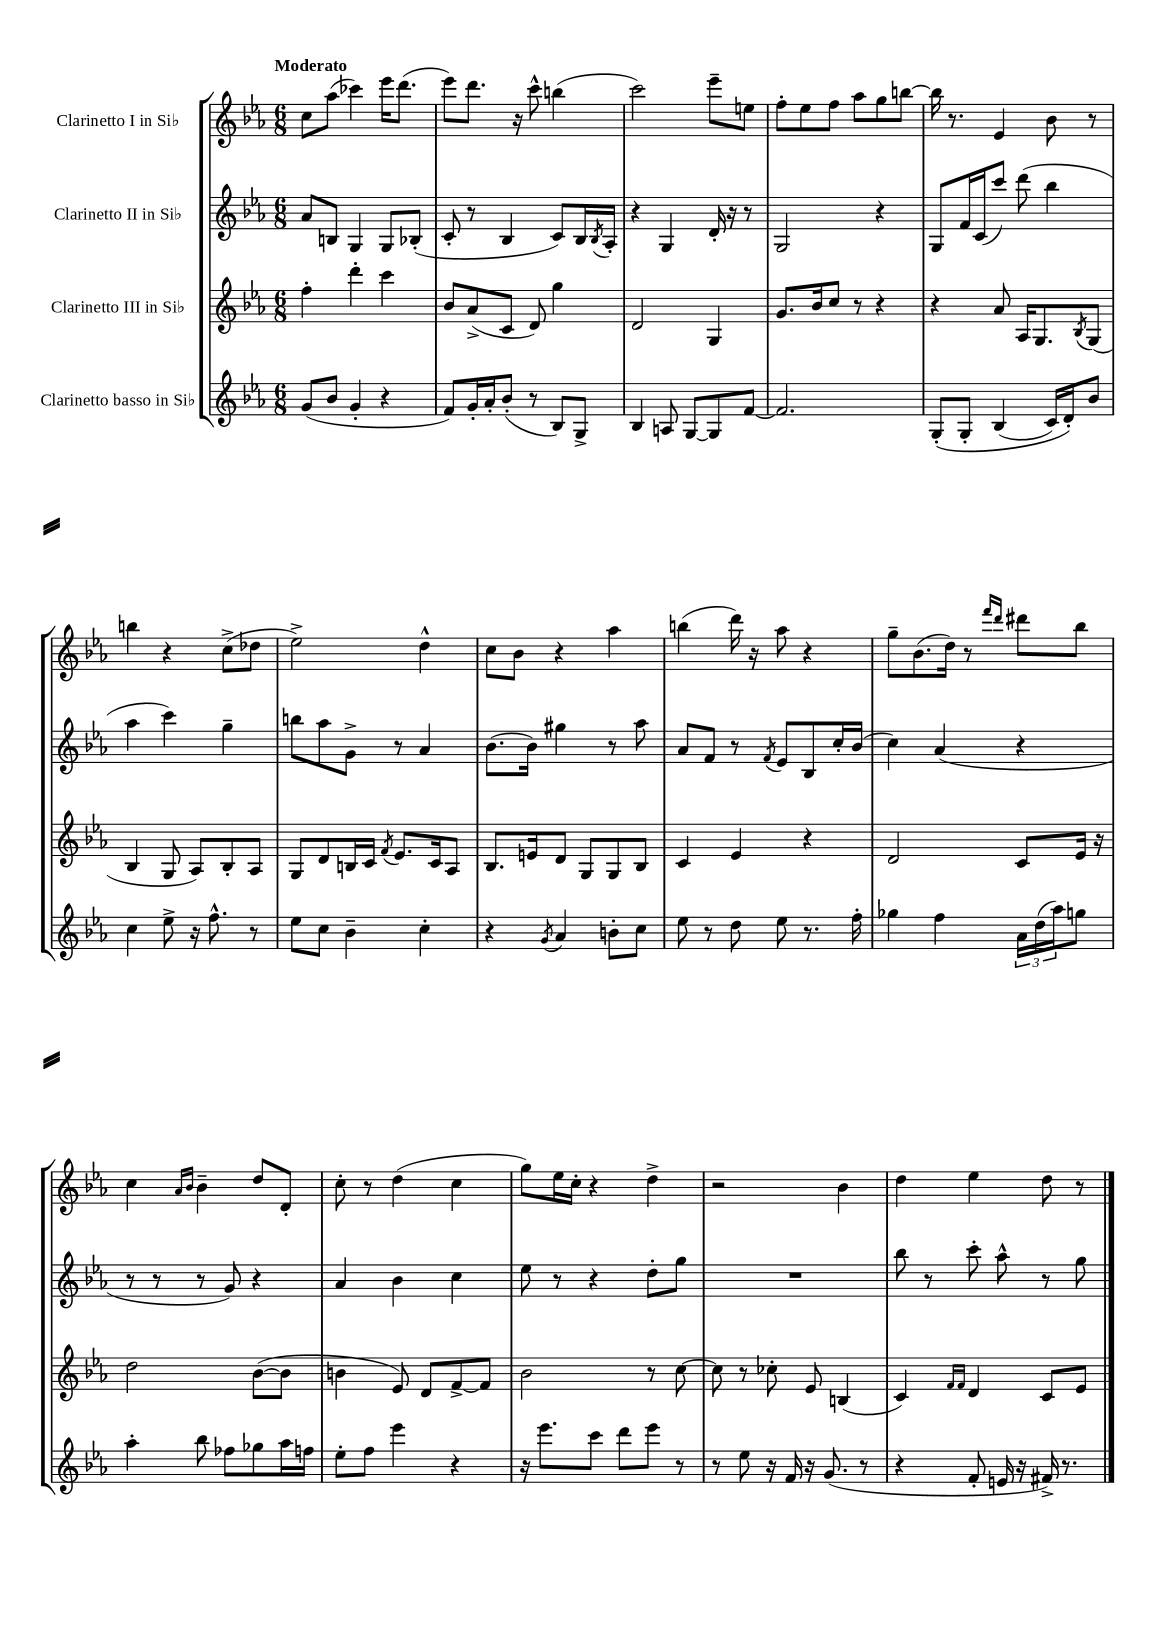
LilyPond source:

<<
\new StaffGroup <<
\new Staff = "s0" \with { instrumentName = "Clarinetto I in Sib" } {
    \clef treble \key ees \major \numericTimeSignature \time 6/8 \tempo "Moderato"
    c''8 aes''8( ces'''4) ees'''16 d'''8.( |
    ees'''8) d'''8. r16 c'''8-^ b''4( |
    c'''2) ees'''8-- e''8 |
    f''8-. ees''8 f''8 aes''8 g''8 b''8~ |
    b''16 r8. ees'4 bes'8 r8 |
    b''4 r4 c''8->( des''8 |
    ees''2->) d''4-^ |
    c''8 bes'8 r4 aes''4 |
    b''4( d'''16) r16 aes''8 r4 |
    g''8-- bes'8.( d''16) r8 \grace { f'''16 d'''16 } dis'''8 bes''8 |
    c''4 \grace { aes'16 bes'16 } bes'4-- d''8 d'8-. |
    c''8-. r8 d''4( c''4 |
    g''8) ees''16 c''16-. r4 d''4-> |
    r2 bes'4 |
    d''4 ees''4 d''8 r8 \bar "|." |
}
\new Staff = "s1" \with { instrumentName = "Clarinetto II in Sib" } {
    \clef treble \key ees \major \numericTimeSignature \time 6/8
    aes'8 b8 g4 g8 bes8-.( |
    c'8-. r8 bes4 c'8) bes16 \acciaccatura { bes8 } aes16-. |
    r4 g4 d'16-. r16 r8 |
    g2 r4 |
    g8 f'16 c'16( c'''8) d'''8( bes''4 |
    aes''4 c'''4) g''4-- |
    b''8 aes''8 g'8-> r8 aes'4 |
    bes'8.( bes'16) gis''4 r8 aes''8 |
    aes'8 f'8 r8 \acciaccatura { f'8 } ees'8 bes8 c''16-. bes'16( |
    c''4) aes'4( r4 |
    r8 r8 r8 g'8) r4 |
    aes'4 bes'4 c''4 |
    ees''8 r8 r4 d''8-. g''8 |
    R2. |
    bes''8 r8 c'''8-. aes''8-^ r8 g''8 \bar "|." |
}
\new Staff = "s2" \with { instrumentName = "Clarinetto III in Sib" } {
    \clef treble \key ees \major \numericTimeSignature \time 6/8
    f''4-. d'''4-. c'''4 |
    bes'8 aes'8->( c'8 d'8) g''4 |
    d'2 g4 |
    g'8. bes'16 c''8 r8 r4 |
    r4 aes'8 aes16 g8. \acciaccatura { bes8 } g8( |
    bes4 g8 aes8) bes8-. aes8 |
    g8 d'8 b16 c'16 \acciaccatura { f'8 } ees'8. c'16 aes8 |
    bes8. e'16 d'8 g8 g8 bes8 |
    c'4 ees'4 r4 |
    d'2 c'8 ees'16 r16 |
    d''2 bes'8~( bes'8 |
    b'4 ees'8) d'8 f'8~-> f'8 |
    bes'2 r8 c''8~ |
    c''8 r8 ces''8-. ees'8 b4( |
    c'4) \grace { f'16 f'16 } d'4 c'8 ees'8 \bar "|." |
}
\new Staff = "s3" \with { instrumentName = "Clarinetto basso in Sib" } {
    \clef treble \key ees \major \numericTimeSignature \time 6/8
    g'8( bes'8 g'4-. r4 |
    f'8) g'16-. aes'16-. bes'8-.( r8 bes8) g8-> |
    bes4 a8 g8~ g8 f'8~ |
    f'2. |
    g8-.\( g8-. bes4( c'16) d'16-.\) bes'8 |
    c''4 ees''8-> r16 f''8.-^ r8 |
    ees''8 c''8 bes'4-- c''4-. |
    r4 \acciaccatura { g'8 } aes'4 b'8-. c''8 |
    ees''8 r8 d''8 ees''8 r8. f''16-. |
    ges''4 f''4 \tuplet 3/2 { aes'16 d''16( aes''16) } g''8 |
    aes''4-. bes''8 fes''8 ges''8 aes''16 f''16 |
    ees''8-. f''8 ees'''4 r4 |
    r16 ees'''8. c'''8 d'''8 ees'''8 r8 |
    r8 ees''8 r16 f'16 r16 g'8.( r8 |
    r4 f'8-. e'16 r16 fis'16->) r8. \bar "|." |
}
>>
>>
\layout { \context { \Score \remove "Bar_number_engraver" } }
